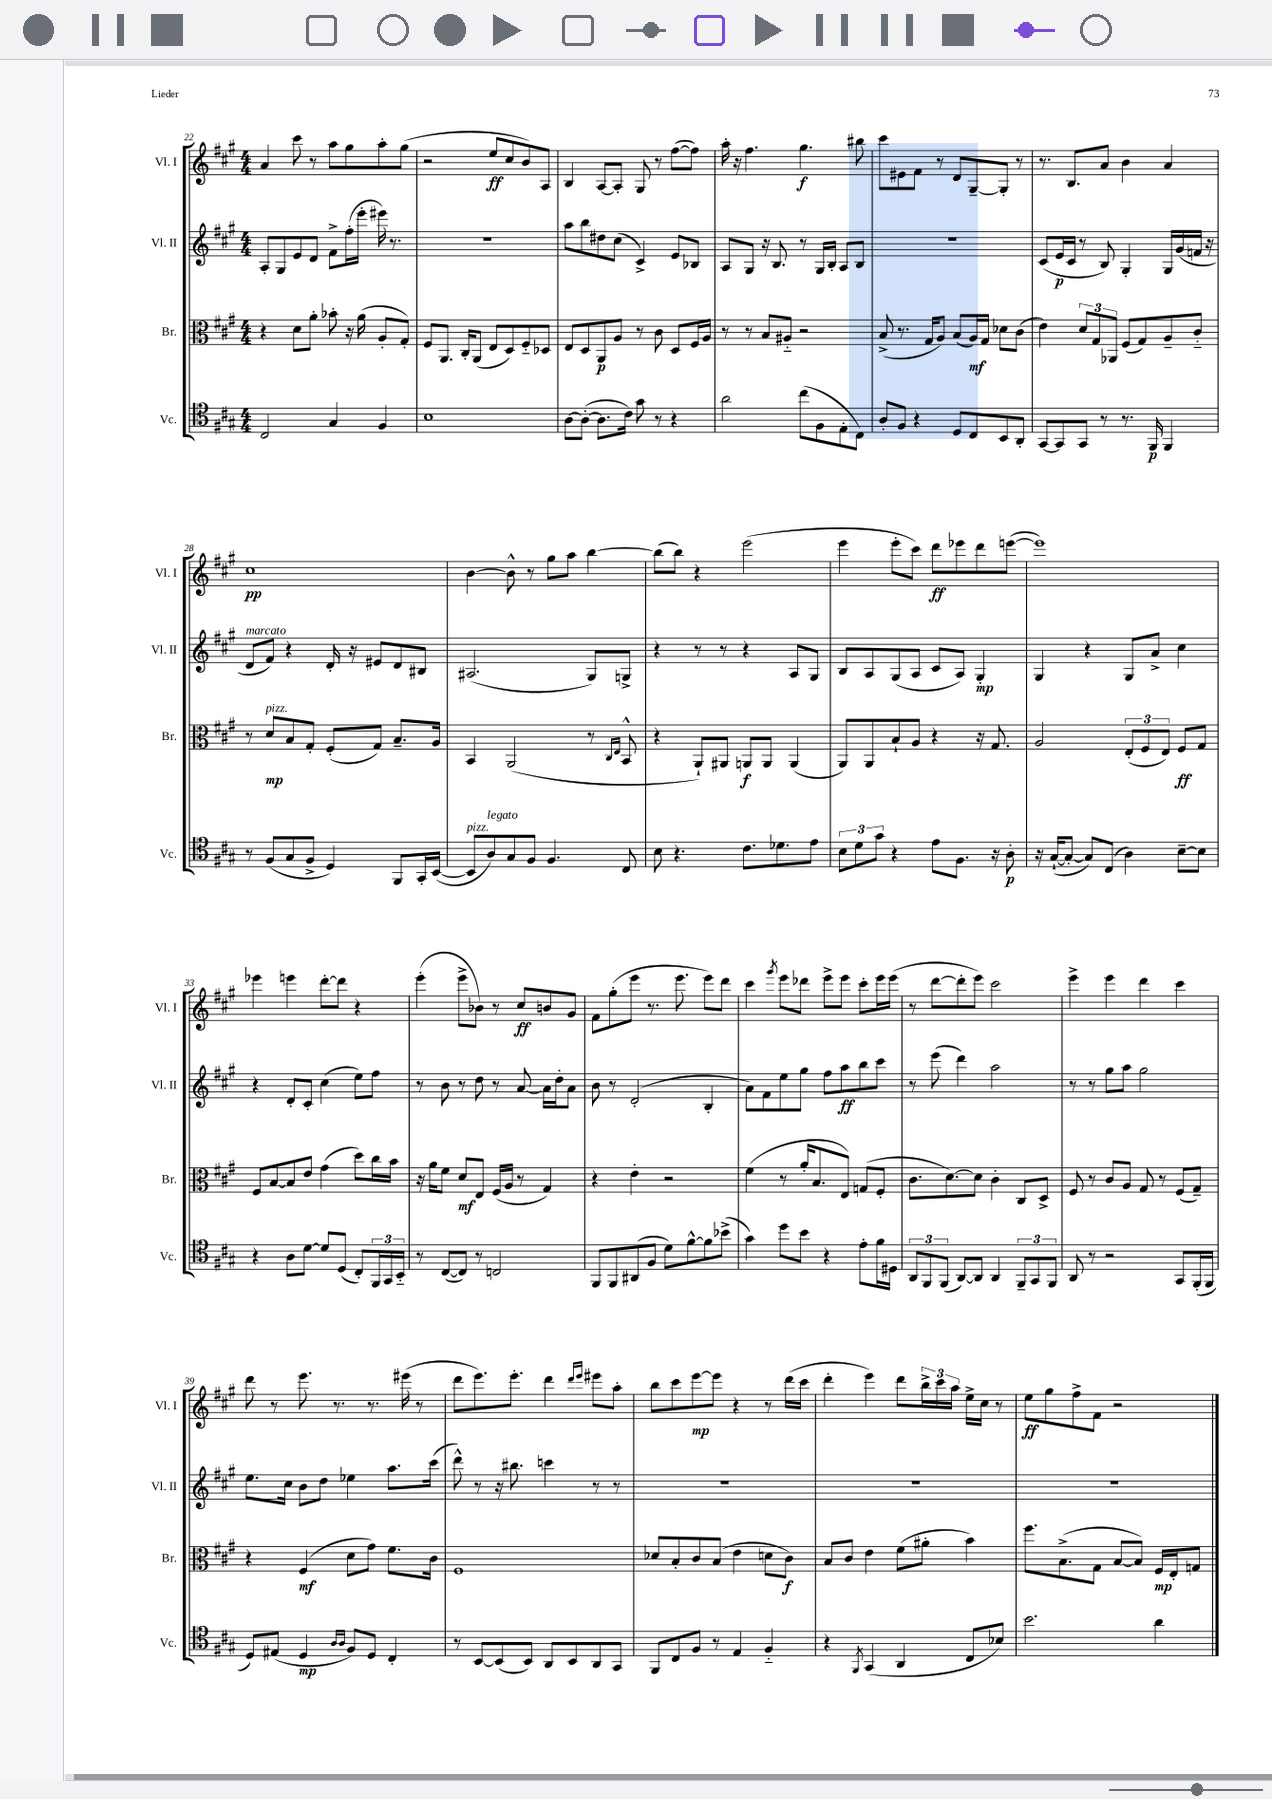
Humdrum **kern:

**kern	**dynam	**kern	**dynam	**kern	**dynam	**kern	**dynam
*part4	*part4	*part3	*part3	*part2	*part2	*part1	*part1
*staff4	*staff4	*staff3	*staff3	*staff2	*staff2	*staff1	*staff1
*I"Vc.	*	*I"Br.	*	*I"Vl. II	*	*I"Vl. I	*
*I'Vc.	*	*I'Br.	*	*I'Vl. II	*	*I'Vl. I	*
*clefC4	*	*clefC3	*	*clefG2	*	*clefG2	*
*k[f#c#g#]	*	*k[f#c#g#]	*	*k[f#c#g#]	*	*k[f#c#g#]	*
*M4/4	*	*M4/4	*	*M4/4	*	*M4/4	*
=22	=22	=22	=22	=22	=22	=22	=22
2C#/	.	4r	.	8A'/L	.	4a/	.
.	.	.	.	8G#/	.	.	.
.	.	8d\L	.	8e/	.	8ccc#\	.
.	.	8a'\J	.	8d/J	.	8r	.
4G#/	.	8b-X'\	.	8f#^\L	.	8aa\L	.
.	.	16r	.	(16ff#'\L	.	8gg#\	.
.	.	(16a\	.	16eee'\JJ	.	.	.
4F#/	.	8A'/L	.	16eee#X\)	.	8aa'\	.
.	.	.	.	8.r	.	.	.
.	.	8G#'/J)	.	.	.	(8gg#\J	.
=23	=23	=23	=23	=23	=23	=23	=23
1B	.	8F#/L	.	1r	.	2r	.
.	.	8.AA/J	.	.	.	.	.
.	.	16C#'/KL	.	.	.	.	.
.	.	(8AA/J	.	.	.	.	.
.	.	8E/L	.	.	.	8ee/L	ff
.	.	8D/)	.	.	.	8cc#/	.
.	.	8F#/	.	.	.	8b/)	.
.	.	8D-X/J	.	.	.	8A/J	.
=24	=24	=24	=24	=24	=24	=24	=24
[8A\L	.	8E/L	.	8aa\L	.	4B/	.
(8A'\J_	.	8D/	.	8bb\	.	.	.
8.A\L]	.	8AA/	p	8dd#X\	.	[8A/L	.
.	.	8A/J	.	(8cc#\J	.	8A'/J]	.
16c#\Jk)	.	.	.	.	.	.	.
8g#\	.	8r	.	4c#^/)	.	8G#/	.
8r	.	8c#\	.	.	.	8r	.
4r	.	8D/L	.	8e/L	.	([8ff#\L	.
.	.	16F#/L	.	8B-X/J	.	8ff#\J])	.
.	.	16A/JJ	.	.	.	.	.
=25	=25	=25	=25	=25	=25	=25	=25
2a\	.	8r	.	8A/L	.	16aa'\	.
.	.	.	.	.	.	16r	.
.	.	8r	.	8G#/J	.	4.ff#\	.
.	.	8B/L	.	16r	.	.	.
.	.	.	.	8.B/	.	.	.
.	.	8A#X/J	.	.	.	.	.
(8cc#\L	.	2r	.	8r	.	4.gg#\	f
8F#\	.	.	.	16G#/LL	.	.	.
.	.	.	.	16B'/JJ	.	.	.
8E'\	.	.	.	8A/L	.	.	.
8C#\J)	.	.	.	8B/J	.	8bb#X\	.
=26	=26	=26	=26	=26	=26	=26	=26
8A'/L	.	(8B^/	.	1r	.	8ccc#\L	.
8F#/J	.	8.r	.	.	.	8e#X\	.
4r	.	.	.	.	.	8f#\J	.
.	.	16G#/KL	.	.	.	.	.
.	.	8A/J)	.	.	.	8r	.
8D/L	.	(8B/L	.	.	.	8d/L	.
8C#/	.	16A/L)	mf	.	.	[8G#~/	.
.	.	16G#/JJ	.	.	.	.	.
8BB/	.	8d-X\L	.	.	.	8G#'/J]	.
8AA'/J	.	(8c#\J	.	.	.	8r	.
=27	=27	=27	=27	=27	=27	=27	=27
[8GG#/L	.	4e\)	.	(8c#/L	.	8.r	.
8GG#/]	.	.	.	16e/L	p	.	.
.	.	.	.	16c#/JJ	.	8.B/L	.
8GG#/J	.	12d/L	.	8r	.	.	.
.	.	12G#/	.	.	.	.	.
8r	.	.	.	8B/)	.	8a/J	.
.	.	12AA-X/J	.	.	.	.	.
8.r	.	(8F#/L	.	4G#'/	.	4b\	.
.	.	8G#/)	.	.	.	.	.
16FF#/	p	.	.	.	.	.	.
4FF#/	.	8A~/	.	16G#/LL	.	4a/	.
.	.	.	.	(16g#/	.	.	.
.	.	8c#/J	.	16fn/JJ	.	.	.
.	.	.	.	16r	.	.	.
!!LO:LB:g=z
=28	=28	=28	=28	=28	=28	=28	=28
!	!	!	!	!LO:TX:a:i:t=marcato	!	!	!
8r	.	8r	.	8d/L	.	1cc#	pp
!	!	!LO:TX:a:i:t=pizz.	!	!	!	!	!
(8F#/L	.	8d/L	mp	8f#/J)	.	.	.
8G#/	.	8B/	.	4r	.	.	.
8F#^/J	.	8G#'/J	.	.	.	.	.
4D/)	.	(8F#'/L	.	16d'/	.	.	.
.	.	.	.	16r	.	.	.
.	.	8G#/J)	.	8e#X/L	.	.	.
8FF#/L	.	8.B~/L	.	8d/	.	.	.
16GG#'/L	.	.	.	8B#X/J	.	.	.
([16BB/JJ	.	16A/Jk	.	.	.	.	.
=29	=29	=29	=29	=29	=29	=29	=29
!LO:TX:a:i:t=pizz.	!	!	!	!	!	!	!
8BB/L]	.	4BB/	.	(2.A#X/	.	[4b\	.
!LO:TX:a:i:t=legato	!	!	!	!	!	!	!
8A/)	.	.	.	.	.	.	.
8G#/	.	(2AA/	.	.	.	8b^^\]	.
8F#/J	.	.	.	.	.	8r	.
4.F#/	.	.	.	.	.	8gg#\L	.
.	.	.	.	.	.	8aa\J	.
.	.	8r	.	8G#/L)	.	[4bb\	.
.	.	16qqC#/LL	.	.	.	.	.
.	.	16qqE/JJ	.	.	.	.	.
8C#/	.	8BB^^/	.	8Gn^/J	.	.	.
=30	=30	=30	=30	=30	=30	=30	=30
8B\	.	4r	.	4r	.	(8bb\L]	.
4.r	.	.	.	.	.	8bb\J)	.
.	.	8AA`/L)	.	8r	.	4r	.
.	.	8AA#X/J	.	8r	.	.	.
8.c#\L	.	8AAn/L	f	4r	.	(2eee\	.
.	.	8AA/J	.	.	.	.	.
8.d-X\	.	.	.	.	.	.	.
.	.	(4AA/	.	8A/L	.	.	.
8e\J	.	.	.	8G#/J	.	.	.
=31	=31	=31	=31	=31	=31	=31	=31
12B\L	.	8AA/L)	.	8B/L	.	4eee\	.
12d\	.	.	.	.	.	.	.
.	.	8AA/	.	8A/	.	.	.
12g#\J	.	.	.	.	.	.	.
4r	.	8B`/	.	(8G#/	.	8eee'\L	.
.	.	8A/J	.	8A/J	.	8ccc#\J)	.
8e\L	.	4r	.	8c#/L	.	8ddd\L	ff
8.F#\J	.	.	.	8A/J)	.	8eee-X\	.
.	.	16r	.	4G#'/	mp	8ddd\	.
16r	.	8.G#/	.	.	.	.	.
8A'\	p	.	.	.	.	([8eeen\J	.
=32	=32	=32	=32	=32	=32	=32	=32
16r	.	2A/	.	4G#/	.	1eee])	.
([16G#`/KL	.	.	.	.	.	.	.
8G#'/J_	.	.	.	.	.	.	.
8G#/L])	.	.	.	4r	.	.	.
(8C#/J	.	.	.	.	.	.	.
4A\)	.	(12E'/L	.	8G#/L	.	.	.
.	.	12F#/	.	.	.	.	.
.	.	.	.	8a^/J	.	.	.
.	.	12E/J)	.	.	.	.	.
[8B~\L	.	8F#/L	ff	4cc#\	.	.	.
8B\J]	.	8G#/J	.	.	.	.	.
!!LO:LB:g=z
=33	=33	=33	=33	=33	=33	=33	=33
4r	.	8F#/L	.	4r	.	4eee-X\	.
.	.	[8B/	.	.	.	.	.
8A\L	.	8B/]	.	8d'/L	.	4eeen\	.
[8d\J	.	8e/J	.	8c#'/J	.	.	.
8d/L]	.	(4g#\	.	(4cc#\	.	[8ddd'\L	.
(8D/J	.	.	.	.	.	8ddd\J]	.
8C#'/L)	.	8dd\L)	.	8ee\L)	.	4r	.
24FF#/L	.	16cc#\L	.	8ff#\J	.	.	.
24GG#/	.	.	.	.	.	.	.
.	.	16b\JJ	.	.	.	.	.
24BB/JJ	.	.	.	.	.	.	.
=34	=34	=34	=34	=34	=34	=34	=34
8r	.	16r	.	8r	.	(4eee'\	.
.	.	16a\KL	.	.	.	.	.
([8C#/L	.	8f#\J	.	8b\	.	.	.
8C#/J])	.	8d/L	mf	8r	.	8eee^\L	.
8r	.	8E/J	.	8dd\	.	8b-X\J)	.
2Cn/	.	(16F#/LL	.	8r	.	8r	.
.	.	16A/JJ	.	.	.	.	.
.	.	8r	.	[8a/	.	8cc#/L	ff
.	.	4G#/)	.	16a\LL]	.	8bn/	.
.	.	.	.	16dd'\J	.	.	.
.	.	.	.	8a\J	.	8g#/J	.
=35	=35	=35	=35	=35	=35	=35	=35
8FF#/L	.	4r	.	8b\	.	8f#\L	.
8FF#/	.	.	.	8r	.	(8gg#'\	.
(8AA#X/	.	4e'\	.	(2d'/	.	8eee\J	.
8F#/J	.	.	.	.	.	8.r	.
8d\L)	.	2r	.	.	.	.	.
.	.	.	.	.	.	8.eee\	.
[8f#^^\	.	.	.	.	.	.	.
8f#\]	.	.	.	4B'/	.	8eee\L)	.
(8b-X^\J	.	.	.	.	.	8ddd\J	.
=36	=36	=36	=36	=36	=36	=36	=36
4g#\)	.	(4f#\	.	8a\L)	.	4ccc#\	.
.	.	.	.	8f#\	.	.	.
.	.	.	.	.	.	8qggg#/	.
8dd\L	.	8r	.	8ee\	.	8eee\L	.
8b\J	.	16a'/KL	.	8gg#\J	.	8ddd-X\J	.
.	.	8.B/	.	.	.	.	.
4r	.	.	.	8ff#\L	.	8eee^\L	.
.	.	8E/J)	.	8aa\	ff	8eee\J	.
8e'\L	.	(8Gn/L	.	8bb\	.	8ccc#'\L	.
16f#\L	.	8F#'/J	.	8ccc#\J	.	16eee\L	.
16D#X\JJ	.	.	.	.	.	(16eee\JJ	.
=37	=37	=37	=37	=37	=37	=37	=37
12AA/L	.	8.c#\L	.	8r	.	8r	.
12FF#/	.	.	.	.	.	.	.
.	.	.	.	(8eee\	.	[8ddd\L	.
(12FF#/J	.	.	.	.	.	.	.
.	.	[8.d\)	.	.	.	.	.
[8AA/L)	.	.	.	4ddd\)	.	8ddd'\]	.
8AA/J]	.	8d\J]	.	.	.	8eee\J)	.
4AA/	.	4c#'\	.	2aa\	.	2ccc#\	.
12FF#~/L	.	8C#/L	.	.	.	.	.
12GG#/	.	.	.	.	.	.	.
.	.	8D^/J	.	.	.	.	.
12FF#/J	.	.	.	.	.	.	.
=38	=38	=38	=38	=38	=38	=38	=38
8AA/	.	8F#/	.	8r	.	4eee^\	.
8r	.	8r	.	8r	.	.	.
2r	.	8c#/L	.	8gg#\L	.	4eee\	.
.	.	8A/J	.	8aa\J	.	.	.
.	.	8G#/	.	2gg#\	.	4ddd\	.
.	.	8r	.	.	.	.	.
8GG#/L	.	(8F#/L	.	.	.	4ccc#\	.
(16FF#'/L	.	8G#~/J)	.	.	.	.	.
16FF#/JJ	.	.	.	.	.	.	.
!!LO:LB:g=z
=39	=39	=39	=39	=39	=39	=39	=39
8D/L)	.	4r	.	8.ee\L	.	8ddd\	.
(8E#X/J	.	.	.	.	.	8r	.
.	.	.	.	16cc#\Jk	.	.	.
4D/	mp	(4F#/	mf	8b\L	.	8.eee\	.
.	.	.	.	8dd\J	.	.	.
.	.	.	.	.	.	8.r	.
16qqA/LL	.	.	.	.	.	.	.
16qqA/JJ	.	.	.	.	.	.	.
8F#/L)	.	8d\L	.	4ee-X\	.	.	.
8D/J	.	8g#\J)	.	.	.	8.r	.
4C#'/	.	8.f#\L	.	8.aa\L	.	.	.
.	.	.	.	.	.	(16eee#X\	.
.	.	.	.	.	.	8r	.
.	.	16c#\Jk	.	(16ccc#\Jk	.	.	.
=40	=40	=40	=40	=40	=40	=40	=40
8r	.	1F#	.	8ddd^^\)	.	8ddd\L	.
[8BB/L	.	.	.	8r	.	8.eee\)	.
(8BB/]	.	.	.	16r	.	.	.
.	.	.	.	8.bb#X\	.	8.eee'\J	.
8BB/J)	.	.	.	.	.	.	.
8AA/L	.	.	.	4cccn\	.	4ddd\	.
8BB/	.	.	.	.	.	.	.
.	.	.	.	.	.	16qqddd/LL	.
.	.	.	.	.	.	16qqeee/JJ	.
8AA/	.	.	.	8r	.	8eee#X\L	.
8GG#/J	.	.	.	8r	.	8aa'\J	.
=41	=41	=41	=41	=41	=41	=41	=41
8FF#/L	.	8d-X/L	.	1r	.	8bb\L	.
8C#/	.	8B'/	.	.	.	8ccc#\	.
8F#/J	.	8c#/	.	.	.	[8eee\	mp
8r	.	(8B/J	.	.	.	8eee\J]	.
4E/	.	4e\	.	.	.	4r	.
4F#/	.	8dn\L	.	.	.	8r	.
.	.	8c#\J)	f	.	.	(16ddd\LL	.
.	.	.	.	.	.	16ccc#\JJ	.
=42	=42	=42	=42	=42	=42	=42	=42
4r	.	8B/L	.	1r	.	4ddd'\	.
.	.	8c#/J	.	.	.	.	.
8qFF#/	.	.	.	.	.	.	.
(4GG#/	.	4e\	.	.	.	4eee\)	.
4AA/	.	(8f#\L	.	.	.	8ddd\L	.
.	.	8a#X'\J	.	.	.	24bb^\L	.
.	.	.	.	.	.	24ccc#\	.
.	.	.	.	.	.	24aa\JJ	.
8C#/L	.	4b\)	.	.	.	16ee^\LL	.
.	.	.	.	.	.	16cc#\JJ	.
8B-X/J)	.	.	.	.	.	8r	.
=43	=43	=43	=43	=43	=43	=43	=43
2.b\	.	8.ff#\L	.	1r	.	8ee\L	ff
.	.	.	.	.	.	8gg#\	.
.	.	(8.B^\	.	.	.	.	.
.	.	.	.	.	.	8ff#^\	.
.	.	8G#\J	.	.	.	8f#\J	.
.	.	[8B/L	.	.	.	2r	.
.	.	8B/J])	.	.	.	.	.
4a\	.	16F#/LL	mp	.	.	.	.
.	.	16E'/J	.	.	.	.	.
.	.	8Gn/J	.	.	.	.	.
==	==	==	==	==	==	==	==
*-	*-	*-	*-	*-	*-	*-	*-
